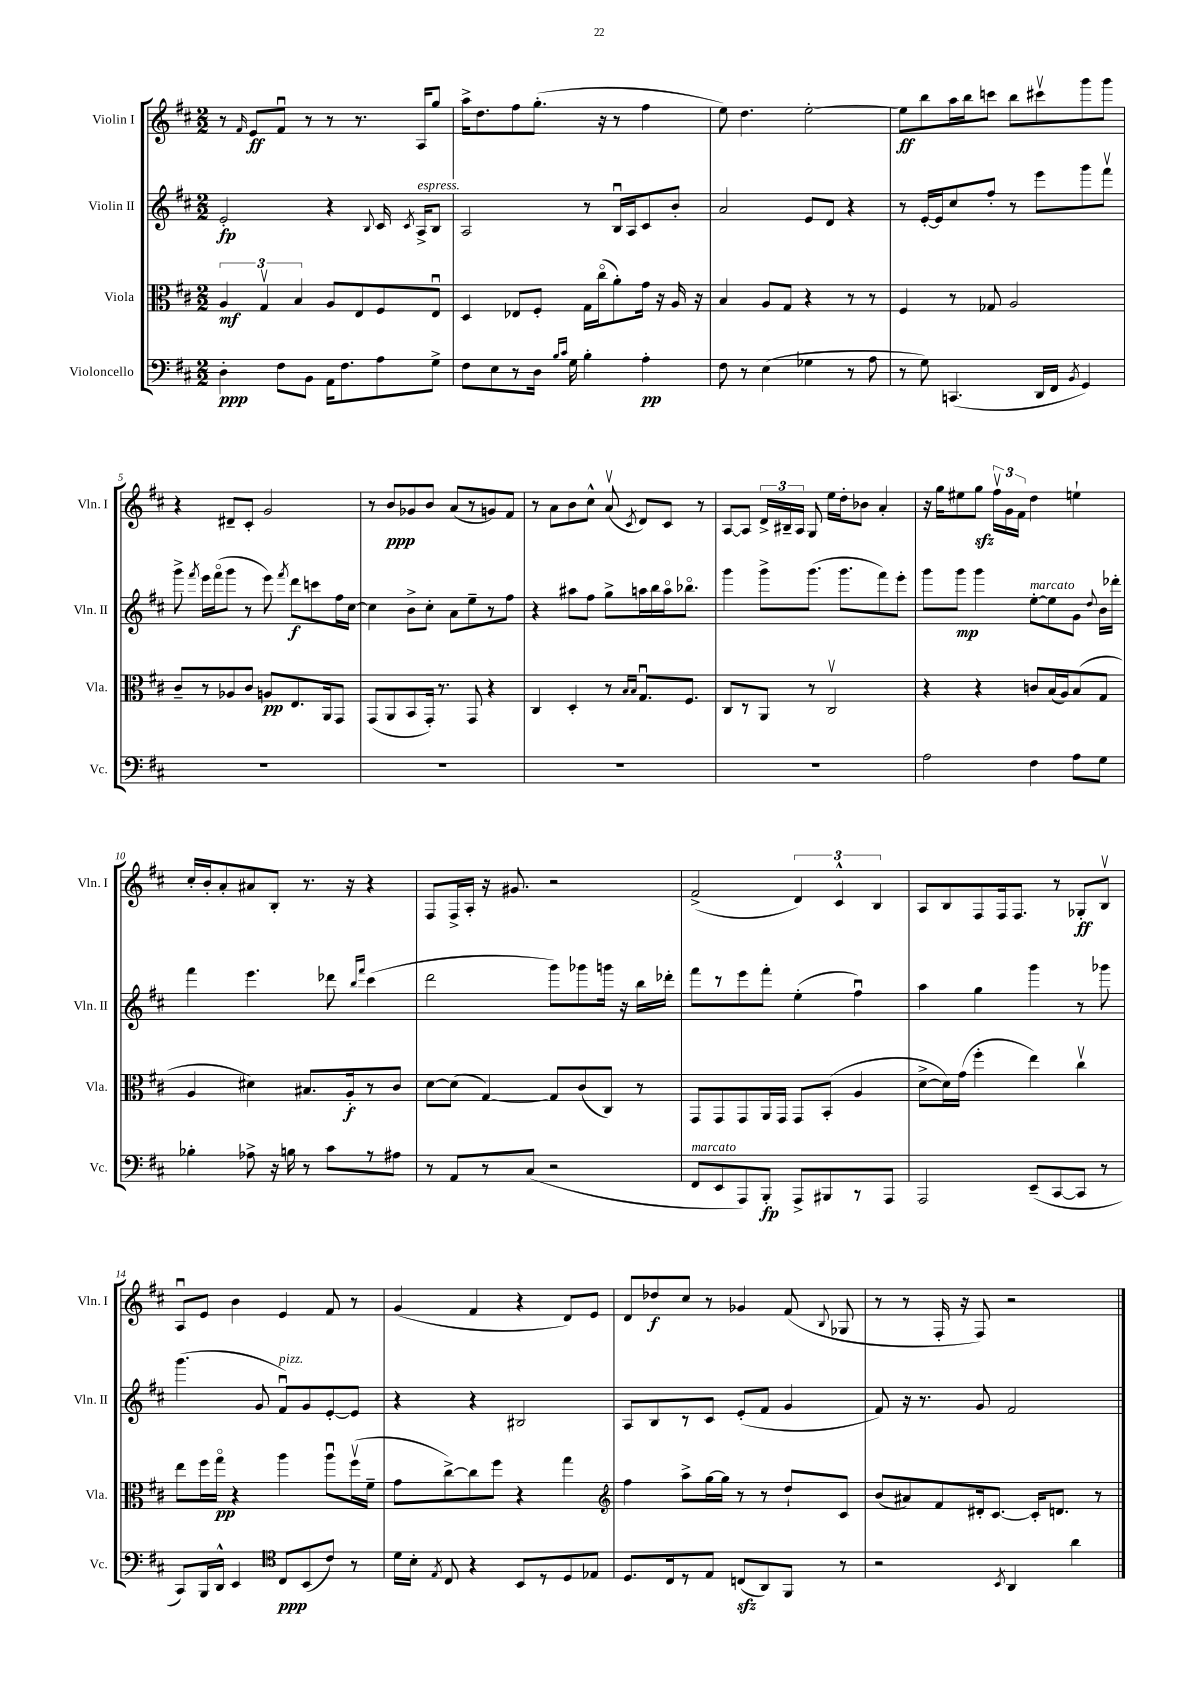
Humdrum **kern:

**kern	**kern	**kern	**kern
*staff4	*staff3	*staff2	*staff1
*clefF4	*clefC3	*clefG2	*clefG2
*k[f#c#]	*k[f#c#]	*k[f#c#]	*k[f#c#]
*M2/2	*M2/2	*M2/2	*M2/2
4D'	6A	2e'	8r
.	.	.	16qqf#
.	.	.	8e
.	6Gv	.	.
8F#	.	.	8f#u
.	6B	.	.
8BB	.	.	8r
16AA	8A	4r	8r
8.F#	.	.	.
.	8E	.	8.r
.	.	8qqB	.
8A	8F#	16c#	.
.	.	8qc#	.
.	.	16A^	16A
8G^	8Eu	8B	8gg
=	=	=	=
8F#	4D	2A	16aa^
.	.	.	8.dd
8E	.	.	.
8r	8E-	.	8ff#
16D	8F#'	.	(8.gg'
16qqB	.	.	.
16qqc#	.	.	.
16G	.	.	.
4B'	16G	8r	.
.	(16cc#o	.	16r
.	8a')	16Bu	8r
.	.	16A	.
4A'	16g	8c#	4ff#
.	16r	.	.
.	16A	8b'	.
.	16r	.	.
=	=	=	=
8F#	4B	2a	8ee)
8r	.	.	4.dd
(4E	8A	.	.
.	8G	.	.
4G-	4r	8e	[2ee'
.	.	8d	.
8r	8r	4r	.
8A	8r	.	.
=	=	=	=
8r	4F#	8r	8ee]
8G)	.	[16e'	8bb
.	.	16e]	.
(4.CC	8r	8cc#	16aa
.	.	.	16bb
.	8G-	8ff#'	8ccc
.	2A	8r	8bb
16DD	.	8eee	8ccc#v
16FF#	.	.	.
8qBB	.	.	.
4GG)	.	8ggg	8ggg
.	.	8fff#v	8ggg
=	=	=	=
1r	8c#~	8ggg^	4r
.	.	8qfff#	.
.	8r	16eee	.
.	.	(16fff#o	.
.	8A-	8ggg	8d#~
.	8c#	8r	8c#'
.	8A	8eee)	2g
.	.	8qfff#	.
.	8.E	8ddd	.
.	.	8ccc	.
.	16AA	.	.
.	8GG	16ff#	.
.	.	[16cc#	.
=	=	=	=
1r	(8GG	4cc#]	8r
.	8AA	.	8b
.	8BB	8b^	8g-
.	16GG')	8cc#'	8b
.	8.r	.	.
.	.	8a	(8a
.	8GG	8ee~	8r
.	4r	8r	8g)
.	.	8ff#	8f#
=	=	=	=
1r	4C#	4r	8r
.	.	.	8a
.	4D'	8aa#	8b
.	.	8ff#	8cc#^^
.	8r	8gg^	(8av
.	16qqB	.	.
.	16qqB	.	8qc#
.	8.Gu	16aa	8d)
.	.	16bb	.
.	.	16aao	8c#
.	8.F#	8.bb-o	.
.	.	.	8r
=	=	=	=
1r	8C#	4ggg	[8A
.	8r	.	8A]
.	8AA	8ggg^	24d^
.	.	.	24B#~
.	.	.	24A
.	8r	(8.ggg	8G
.	2C#v	.	16ee
.	.	8.ggg	16dd'
.	.	.	8b-
.	.	8fff#)	4a'
.	.	8eee'	.
=	=	=	=
2A	4r	8ggg	16r
.	.	.	16gg
.	.	8ggg	8ee#
.	4r	4ggg	8gg
.	.	.	24ff#v
.	.	.	24g
.	.	.	24f#
4F#	8c	[8ee'	4dd
.	(16B	8ee]	.
.	16A)	.	.
8A	(8B	8g	4ee`
.	.	8qqdd	.
8G	8G	16b	.
.	.	16ddd-'	.
=	=	=	=
4B-'	4A	4fff#	16cc#'
.	.	.	16b'
.	.	.	8a'
8A-^	4d#)	4.eee	8a#
16r	.	.	8B'
16B	.	.	.
8r	8.B#	.	8.r
8c#	.	8ddd-	.
.	16A'	.	16r
.	.	16qqbb	.
.	.	16qqfff#	.
8r	8r	(4ccc#	4r
8A#	8c#	.	.
=	=	=	=
8r	[8d	2ddd	8F#
8AA	(8d]	.	16F#^
.	.	.	16A'
8r	[4G)	.	16r
.	.	.	8.g#
(8C#	.	.	.
2r	8G]	8ggg)	2r
.	(8c#	8ggg-	.
.	8C#)	16ggg	.
.	.	16r	.
.	8r	16bb	.
.	.	16ddd-'	.
=	=	=	=
8FF#	8GG	8fff#	(2f#^
8EE	8GG	8r	.
8AAA)	8GG	8eee	.
8BBB'	16AA	8fff#'	.
.	16GG	.	.
8AAA^	8GG	(4ee'	6d)
8BBB#	(8BB'	.	.
.	.	.	6c#^^
8r	4A	4ff#u)	.
.	.	.	6B
8AAA	.	.	.
=	=	=	=
2AAA	[8d^	4aa	8A
.	16d])	.	8B
.	(16g	.	.
.	4ff#'	4gg	8F#
.	.	.	16F#
.	.	.	8.F#
(8EE~	4ee)	4ggg	.
[8CC#	.	.	8r
8CC#]	4cc#v	8r	8G-'
8r	.	8ggg-	8Bv
=	=	=	=
8CC#)	8ee	(4.ggg	8Au
16BBB	16ff#	.	8e
16DD^^	16ggo	.	.
4EE	4r	.	4b
.	.	8g	.
*clefC4	*	*	*
8C#	4aa	8f#u)	4e
(8BB	.	8g	.
8c#)	8aau	[8e'	8f#
8r	(16ff#v	8e]	8r
.	16f#~	.	.
=	=	=	=
16d	8g	4r	(4g
16B'	.	.	.
8qE	.	.	.
8C#	[8cc#^)	.	.
4r	8cc#]	4r	4f#
.	8ff#	.	.
8BB	4r	2B#	4r
8r	.	.	.
8D	4gg	.	8d)
8E-	.	.	8e
=	=	=	=
*	*clefG2	*	*
8.D	4ff#	8A	8d
.	.	8B	8dd-
16C#	.	.	.
8r	8aa^	8r	8cc#
8E	[16gg	8c#	8r
.	16gg]	.	.
(8C	8r	(8e'	4g-
8AA)	8r	8f#	.
8FF#	8dd`	4g	(8f#
.	.	.	8qqB
8r	8c#	.	8G-
=	=	=	=
2r	(8b	8f#)	8r
.	8a#)	16r	8r
.	.	8.r	.
.	8f#	.	16F#'
.	.	.	16r
.	16d#'	8g	8F#)
.	[8.c#	.	.
8qBB	.	.	.
4AA	.	2f#	2r
.	16c#']	.	.
.	8.d	.	.
4a	.	.	.
.	8r	.	.
==	==	==	==
*-	*-	*-	*-
